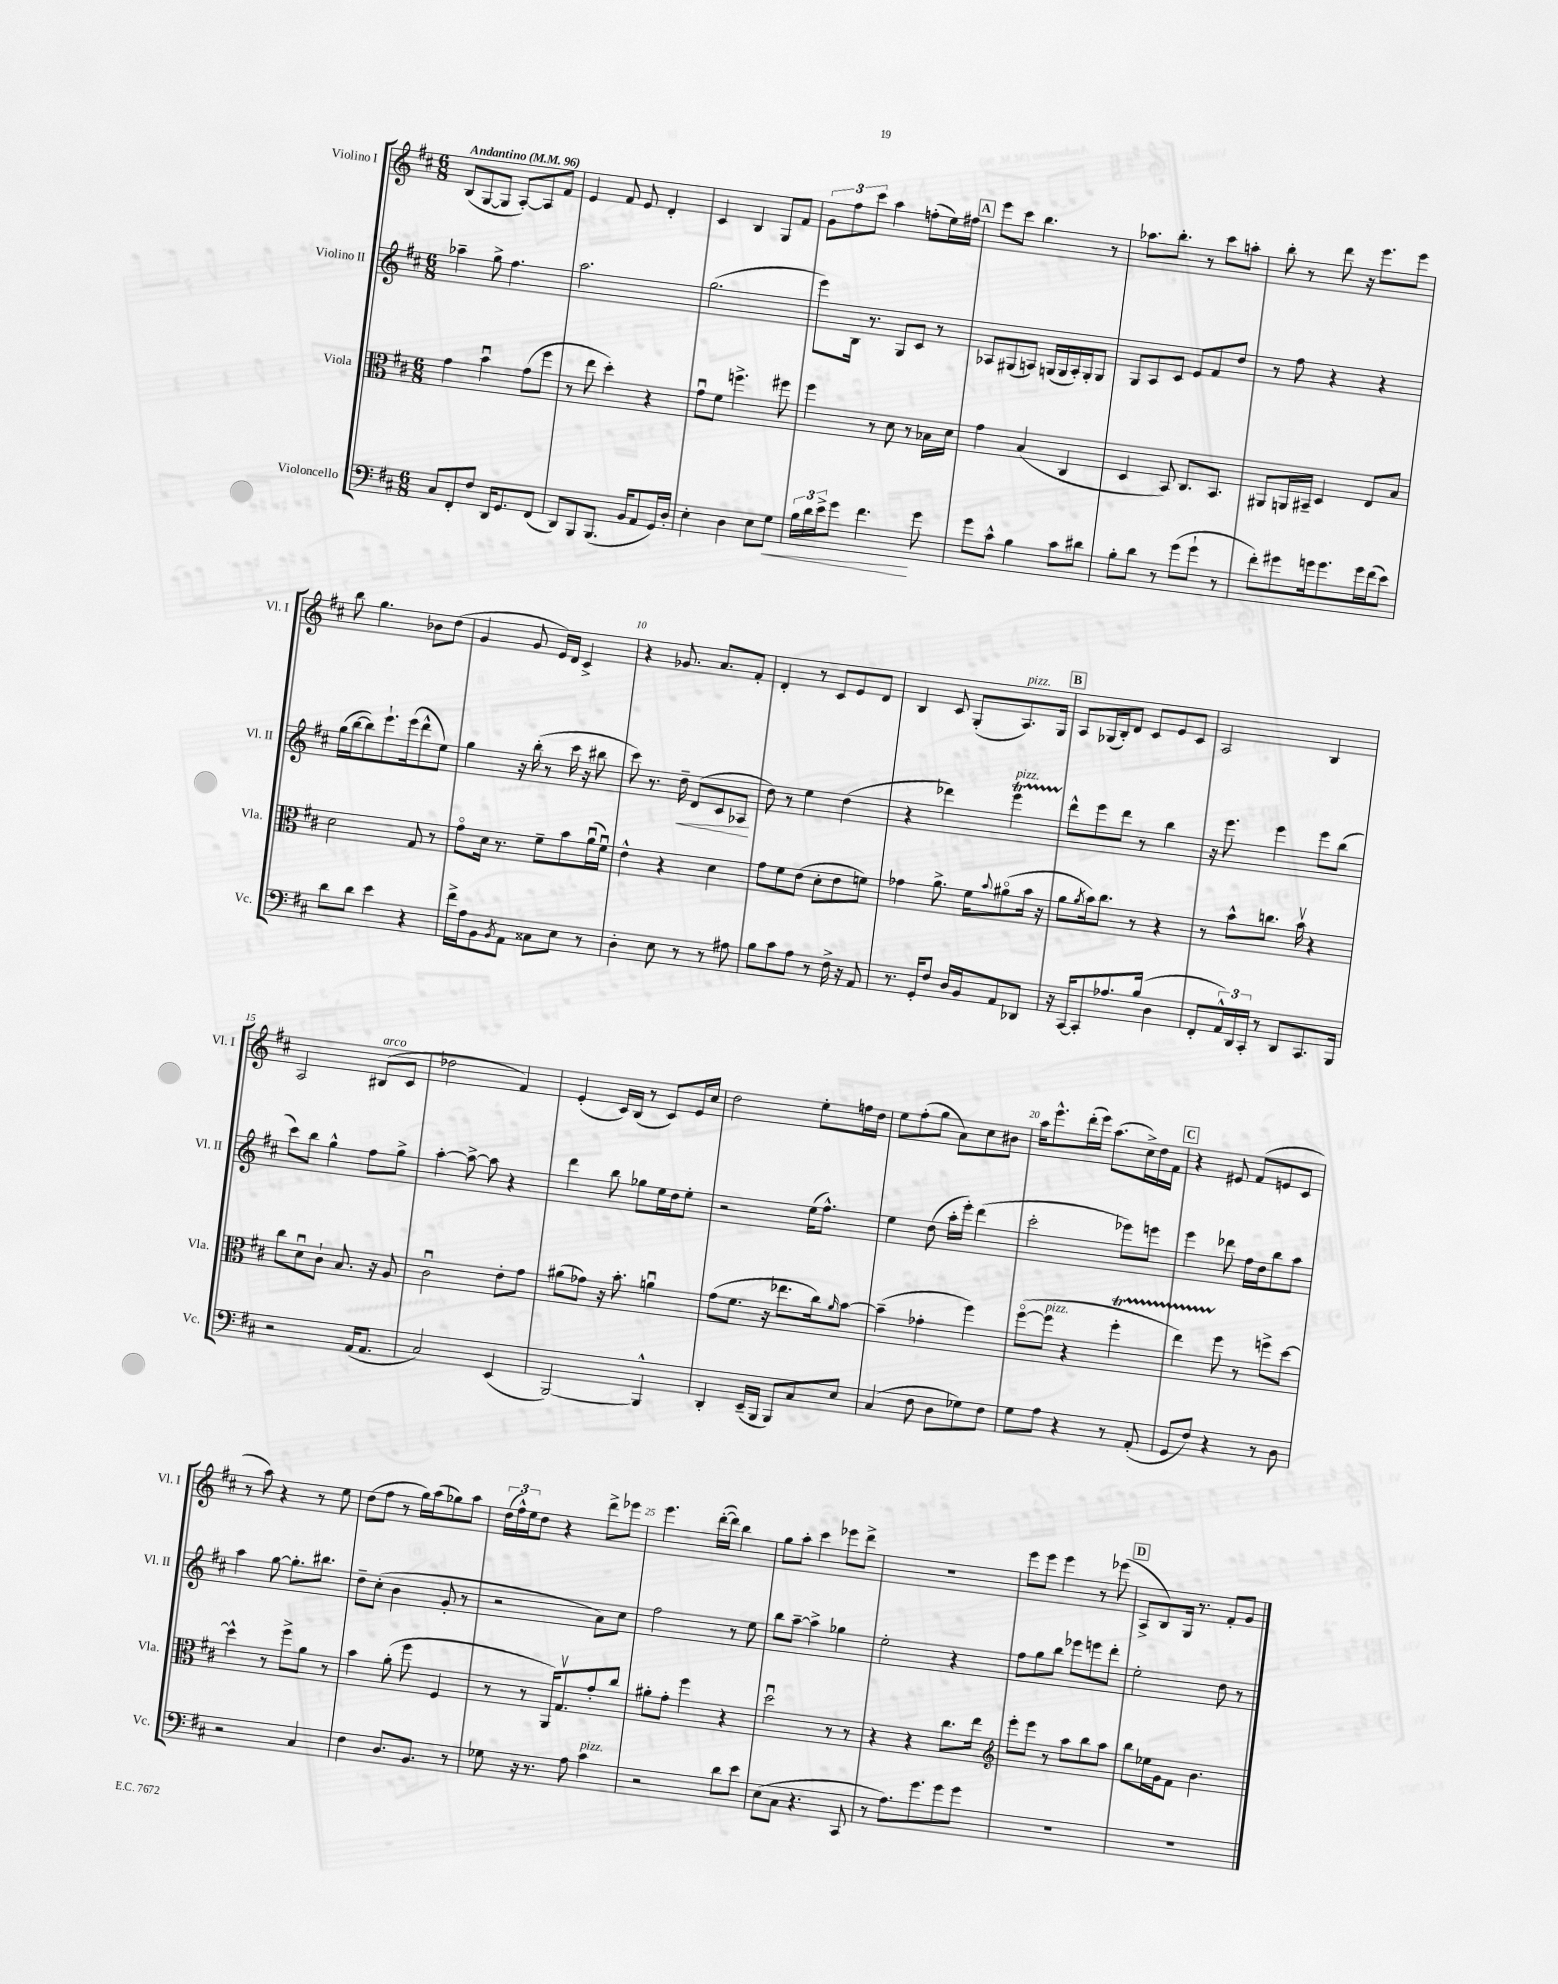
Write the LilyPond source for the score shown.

<<
\new StaffGroup <<
\new Staff = "s0" \with { instrumentName = "Violino I" shortInstrumentName = "Vl. I" } {
    \clef treble \key d \major \numericTimeSignature \time 6/8 \tempo "Andantino" 4 = 96
    b8( g8~ g8 a8~-.) a8 fis'8 |
    e'4 fis'8 e'8 d'4-. |
    cis'4 b4 g8 fis'8 |
    \tuplet 3/2 { g'8 fis''8 cis'''8 } a''4 f''8-.( e''16) fis''16 |
    \mark \markup { \box "A" } e'''8 cis'''8 b''4. r8 |
    aes''8. b''8.-. r8 cis'''8 a''8-. |
    b''8-. r8 d'''8 r16 e'''8. e'''8 |
    b''8 g''4. bes'8 d''8( |
    g'4 g'8 e'16) d'16 cis'4-> |
    r4 ges'8. a'8. fis'8-. |
    d'4-. r8 cis'8 e'8 d'8 |
    b4 cis'8 g8-.( a8.^\markup { \italic "pizz." }) g16 |
    \mark \markup { \box "B" } a8 ges16( b16-.) d'8 cis'8 e'8 cis'8 |
    a2 b4 |
    a2 bis8^\markup { \italic "arco" }( cis'8 |
    des''2 fis'4) |
    e'4-.( cis'16) b16( r8 cis'8) e'16 cis''16 |
    d''2 e''8-. f''16 d''16 |
    e''8 fis''8-.( g''8 a'8) cis''8 bis'8 |
    a''16 e'''8.-^ d'''16-.( e'''16) a''8.( cis''16->) d''16 fis'16 |
    \mark \markup { \box "C" } r4 eis'8 fis'8( e'8 cis'8 |
    r8 a''8) r4 r8 e''8 |
    d''8( fis''8 r8 g''16) a''16( ges''8) a''8 |
    \tuplet 3/2 { d''16( fis''16-^) e''16 } d''8 r4 d'''8-> ees'''8 |
    e'''4. d'''16~-.( d'''16) b''4 |
    g''8 a''8-. cis'''4 ees'''8 d'''8-> |
    R2. |
    e'''8 e'''8 e'''4 r8 ees'''8( |
    \mark \markup { \box "D" } a8-> b8) g16 r8. fis'8-. g'8 \bar "|." |
}
\new Staff = "s1" \with { instrumentName = "Violino II" shortInstrumentName = "Vl. II" } {
    \clef treble \key d \major \numericTimeSignature \time 6/8
    aes''4-- g''8-> fis''4. |
    a''2. |
    g''2.( |
    e'''8) b16 r8. g8 cis'8 r8 |
    \mark \markup { \box "A" } aes8 gis8( a8) g16( g16 a16-.) g16-. g8 |
    g8 a8 cis'8 e'8 fis'8 d''8 |
    r8 fis''8 r4 r4 |
    g''16( b''16~ b''8) e'''8.-! e'''16( d'''8-^ e''8) |
    g''4 r16 b''16-.( r8 cis'''16 r16 bis''8 |
    cis'''8) r8. d''16--\< d'8( cis'8 aes8\! |
    d''8) r8 e''4 d''4( |
    r4 des'''4) e'''4\startTrillSpan^\markup { \italic "pizz." } |
    \mark \markup { \box "B" } d'''8-^\stopTrillSpan e'''8 d'''8 r8 b''4 |
    r16 e'''8. e'''4 e'''8 b''8( |
    cis'''8) b''8 g''4-^ fis''8 g''8-> |
    a''4~-. a''8~-> a''8 r4 |
    d'''4 b''8 ges''8 e''16 d''16 e''8-. |
    r2 e''16( fis''8.-^) |
    e''4 d''8( a''16-. e'''16-.) d'''4( |
    cis'''2-. ees'''8) e'''8 |
    \mark \markup { \box "C" } e'''4 des'''8 fis''16 d''16 b''8 a''8 |
    a''4 g''8~ g''8.-. bis''8. |
    d''8-- cis''8-.( b'4 g'8-. r8 |
    r2 a'8) cis''8 |
    fis''2 r8 e''8 |
    b''8 a''8~-- a''4-> ges''4 |
    e''2-. r4 |
    fis''8 g''8 b''8 ees'''8 e'''8 d'''8-. |
    \mark \markup { \box "D" } e''2-. d''8 r8 \bar "|." |
}
\new Staff = "s2" \with { instrumentName = "Viola" shortInstrumentName = "Vla." } {
    \clef alto \key d \major \numericTimeSignature \time 6/8
    g'4 b'4\downbow g'8( fis''8 |
    r8 e''8 d''4-.) r4 |
    g'8\downbow fis'8 f''4.-> fis''8 |
    fis''4 r8 d'8 r8 bes16 d'16 |
    \mark \markup { \box "A" } g'4 b4( cis4 |
    d4 b,8) cis8. b,8. |
    ais,8 a,16 bis,16-- d4 e8 b8 |
    d'2 g8 r8 |
    g'8\flageolet d'16 r8. fis'8-- b'8 a'16\downbow( fis'16\downbow) |
    e'4-^ r4 d'4 |
    g'8 fis'8 e'8( d'8-. e'8 f'8) |
    ges'4 a'8.-> fis'16 \appoggiatura { b'8 } ais'8\flageolet( b'16 r16 |
    \mark \markup { \box "B" } a'8 \acciaccatura { a'8 } b'16) cis''8. r8 r4 |
    r8 b'8-^ c''8. b'16\upbow r4 |
    cis''8 d'8\downbow cis'8-! b8. r16 a8 |
    cis'2\downbow e'8-. g'8 |
    ais'8( ges'8) r16 b'8.-. a'4\downbow |
    g'8( fis'8. r16 ees''8. cis''16) \grace { a'16 } b'8~ |
    b'4--( ges'4-. fis''4) |
    fis''8~\flageolet( fis''8^\markup { \italic "pizz." } r4 fis''4-.\startTrillSpan |
    \mark \markup { \box "C" } e''4) fis''8\stopTrillSpan r8 f''8-> d''8~ |
    d''4-^ r8 fis''8-> a'8 r8 |
    b'4 a'8-.( fis''8 fis4 |
    r8 r8 a,16) g8.\upbow g'8-. cis''8 |
    ais'8-. g'8-. fis''4 r4 |
    d''2\downbow r8 r8 |
    r4 r4 cis''8. e''16 |
    \clef treble e'''8-. e'''8 r8 a''8 b''8 a''8 |
    \mark \markup { \box "D" } b''8 ees''16 g'16 fis'8 b'4. \bar "|." |
}
\new Staff = "s3" \with { instrumentName = "Violoncello" shortInstrumentName = "Vc." } {
    \clef bass \key d \major \numericTimeSignature \time 6/8
    cis8 fis,8-. fis8 d,16 g,8. fis,8( |
    d,8) b,,8 b,,8.( b,16 a,8 g,16) d16-. |
    e4-. d4 e8 g8\< |
    \tuplet 3/2 { b16 d'16 e'16-> } g'8 fis'4.\! g'8 |
    \mark \markup { \box "A" } g'8 cis'8-^ b4 cis'8 dis'8 |
    b8-. d'8 r8 g'8( g'8-! r8 |
    fis'8-.) gis'8 g'16 g'8. g'16 fis'16( e'8) |
    d'8 d'8 e'4 r4 |
    fis'16-> a16 b,8 \acciaccatura { b,8 } a,8 cisis8 e8 r8 |
    d4-. e8 r8 r8 ais8 |
    b8 cis'8 a8 r8 fis16-> r16 a,8 |
    r8. g,16-. fis8 d16 b,16 a,8 des,8 |
    \mark \markup { \box "B" } r16 cis,16~ cis,8-. aes8. b16( d4 |
    fis,8-. \tuplet 3/2 { a,16-^) d,16 cis,16-. } r8 d,8 cis,8. b,,16 |
    r2 a,16( a,8. |
    cis2) e,4( |
    b,,2~) b,,4-^ |
    d,4-. e,16--( b,,16 b,,8) cis8 e8 |
    cis4( fis8 d8 ges8) fis8 |
    g8 a8 r4 r8 a,8-.( |
    \mark \markup { \box "C" } g,8 fis8) r4 r8 d8 |
    r2 cis4 |
    fis4 d8. b,8. r8 |
    ges8 r16 r8. a8 cis'4^\markup { \italic "pizz." } |
    r2 d'8 e'8 |
    e8( cis8 r4. cis,8 |
    r8 a8.) g'8. g'8 g'8 |
    R2. |
    \mark \markup { \box "D" } R2. \bar "|." |
}
>>
>>
\layout { \context { \Score \override BarNumber.break-visibility = ##(#f #t #t) barNumberVisibility = #(every-nth-bar-number-visible 5) } }
